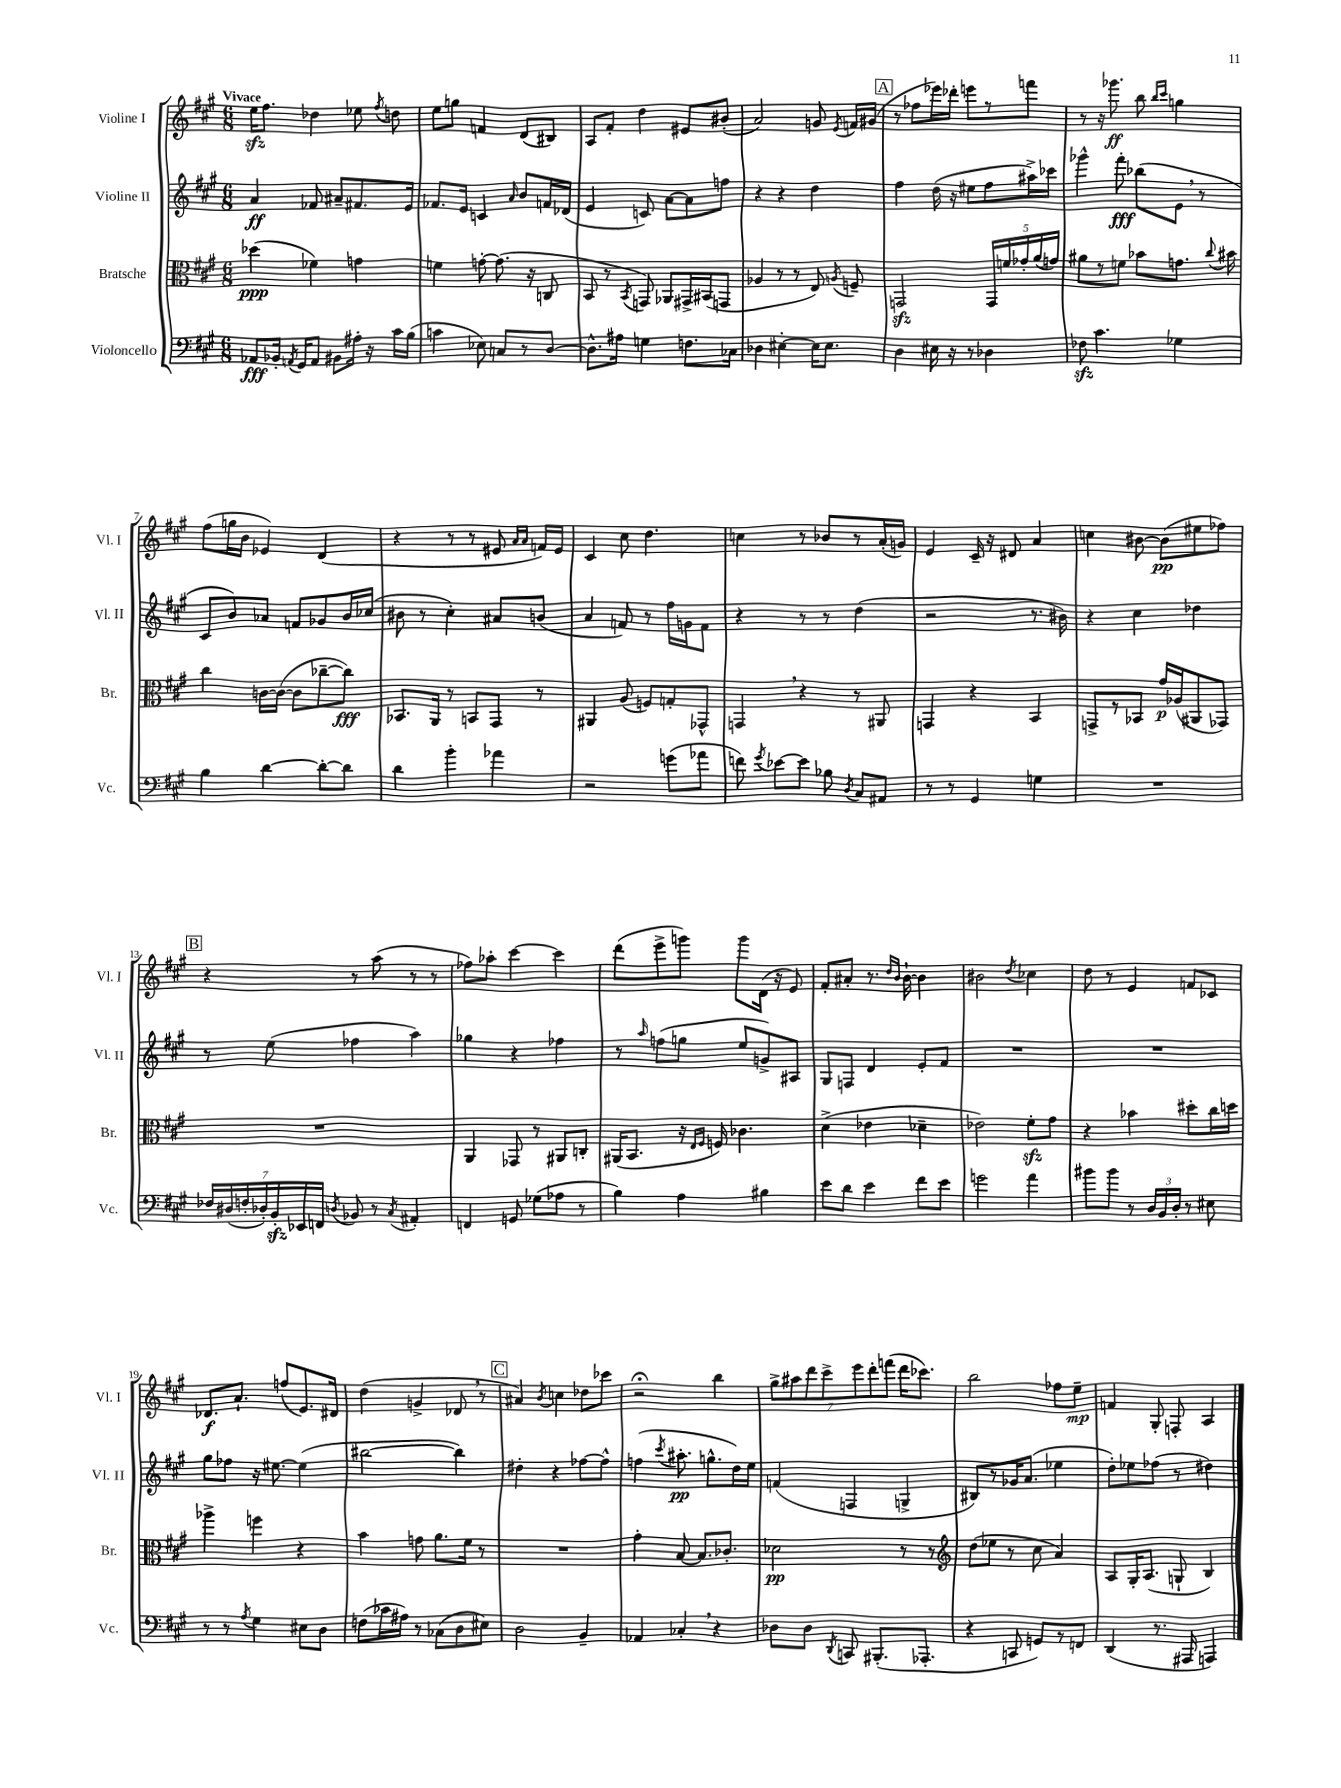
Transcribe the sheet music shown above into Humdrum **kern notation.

**kern	**dynam	**kern	**dynam	**kern	**dynam	**kern	**dynam
*part4	*part4	*part3	*part3	*part2	*part2	*part1	*part1
*staff4	*staff4	*staff3	*staff3	*staff2	*staff2	*staff1	*staff1
*I"Violoncello	*	*I"Bratsche	*	*I"Violine II	*	*I"Violine I	*
*I'Vc.	*	*I'Br.	*	*I'Vl. II	*	*I'Vl. I	*
*clefF4	*	*clefC3	*	*clefG2	*	*clefG2	*
*k[f#c#g#]	*	*k[f#c#g#]	*	*k[f#c#g#]	*	*k[f#c#g#]	*
*M6/8	*	*M6/8	*	*M6/8	*	*M6/8	*
=1	=1	=1	=1	=1	=1	=1	=1
!	!	!	!	!	!	!LO:TX:a:B:t=Vivace	!
8AA-X/L	fff	(4dd-X\	ppp	4a/	ff	16eezz\KL	.
.	.	.	.	.	.	8.ff#\J	.
16BB-X'/Jk	.	.	.	.	.	.	.
8qAAn/	.	.	.	.	.	.	.
16GG#/KL	.	.	.	.	.	.	.
8AA/J	.	4f-X\)	.	8f-X/	.	4dd-X\	.
8BB#X\L	.	.	.	8a#X~/L	.	.	.
16A#X'\Jk	.	4gn\	.	8.f#X/	.	8ee-X\	.
16r	.	.	.	.	.	.	.
.	.	.	.	.	.	8qff#/	.
16c#\LL	.	.	.	.	.	8ddn\	.
(16B\JJ	.	.	.	16e/Jk	.	.	.
=2	=2	=2	=2	=2	=2	=2	=2
4cn\	.	4fn\	.	8.f-X/L	.	8ee\L	.
.	.	.	.	.	.	8ggn\J	.
.	.	.	.	16e/Jk	.	.	.
8E-X\)	.	[8gn'\	.	4cn/	.	4fn/	.
8Cn/L	.	(8.g\]	.	.	.	.	.
.	.	.	.	16qqa/	.	.	.
8r	.	.	.	8b/L	.	(8d/L	.
.	.	16r	.	.	.	.	.
[8D/J	.	8Cn/	.	16fn/L	.	8B#X/J)	.
.	.	.	.	(16d-X/JJ	.	.	.
=3	=3	=3	=3	=3	=3	=3	=3
8.D^^\L]	.	8BB/	.	4e/	.	8A/L	.
.	.	8r	.	.	.	8f#'/J	.
16A#X\Jk	.	.	.	.	.	.	.
.	.	8qBB/	.	.	.	.	.
4Gn\	.	8GGn/)	.	8cn/)	.	4dd\	.
.	.	8AA-X/L	.	[8a\L	.	.	.
8.Fn\L	.	16GG#X^/L	.	8a\]	.	8e#X/L	.
.	.	(16BB#X/J	.	.	.	.	.
.	.	8GGn/J	.	8ffn\J	.	(8b#X'/J	.
16C-X\Jk	.	.	.	.	.	.	.
=4	=4	=4	=4	=4	=4	=4	=4
4D-X\	.	4A-X/	.	4r	.	2a/)	.
[4E#X'\	.	8r	.	4r	.	.	.
.	.	8r	.	.	.	.	.
16E#\KL]	.	8E/)	.	4dd\	.	8gn/	.
8.E#\J	.	.	.	.	.	.	.
.	.	8qAn/	.	.	.	8qe/	.
.	.	8Fn~/	.	.	.	16fn/LL	.
.	.	.	.	.	.	(16g#X/JJ	.
!!LO:REH:place=s1:t=A
=5	=5	=5	=5	=5	=5	=5	=5
4D\	.	2GGnzz/	.	4ff#\	.	8r	.
.	.	.	.	.	.	8ff-X\L	.
16E#X\	.	.	.	(16dd\	.	16eee-X\L)	.
16r	.	.	.	16r	.	16ddd-X'\JJ	.
8r	.	.	.	8ee#X\L	.	8eeen\L	.
4D-X\	.	20GG/LL	.	8ff#\	.	8r	.
.	.	20fn/	.	.	.	.	.
.	.	20g-X'/	.	.	.	.	.
.	.	.	.	16aa#X^\L)	.	8fffn\J	.
.	.	(20a/	.	.	.	.	.
.	.	.	.	16ccc-X\JJ	.	.	.
.	.	20gn/JJ)	.	.	.	.	.
=6	=6	=6	=6	=6	=6	=6	=6
8F-Xzz\	.	8a#X\L	.	4ggg-X^^\	.	8r	.
4.c#\	.	8r	.	.	.	16r	.
.	.	.	.	.	.	8.ggg-X\	ff
.	.	8fn\J	.	8fff#'\	fff	.	.
.	.	8b-X\L	.	(8bb-X\L	.	8bb\	.
.	.	.	.	.	.	16qqbb/LL	.
.	.	.	.	.	.	16qqccc#/JJ	.
4G-X\	.	8.gn\J	.	8e,\J	.	4ggn\	.
.	.	.	.	8r	.	.	.
.	.	8qqcc#/	.	.	.	.	.
.	.	16b#X\	.	.	.	.	.
!!LO:LB:g=z
=7	=7	=7	=7	=7	=7	=7	=7
4B\	.	4cc#\	.	8c#/L	.	(8ff#\L	.
.	.	.	.	8b/)	.	16ggn\L	.
.	.	.	.	.	.	16b\JJ	.
[4d\	.	[16cn\LL	.	8a-X/J	.	4e-X/)	.
.	.	(16c\JJ_	.	.	.	.	.
.	.	8c\L]	.	8fn/L	.	.	.
8d'\L_	.	[8cc-X~\	.	8g-X/	.	(4d/	.
8d\J]	.	8cc-\J])	fff	16b/L	.	.	.
.	.	.	.	(16cc-X/JJ	.	.	.
=8	=8	=8	=8	=8	=8	=8	=8
4d\	.	8.BB-X/L	.	8b#X\	.	4r	.
.	.	.	.	8r	.	.	.
.	.	16AA/Jk	.	.	.	.	.
4b'\	.	8r	.	4cc#'\)	.	8r	.
.	.	8BBn/L	.	.	.	8r	.
4a-X\	.	8GG#/J	.	8a#X/L	.	8e#X/	.
.	.	.	.	.	.	16qqa/LL	.
.	.	.	.	.	.	16qqa/JJ	.
.	.	8r	.	(8bn/J	.	16fn/LL)	.
.	.	.	.	.	.	16e#/JJ	.
=9	=9	=9	=9	=9	=9	=9	=9
2r	.	4AA#X/	.	4a/	.	4c#/	.
.	.	(8A/	.	8fn/)	.	8cc#\	.
.	.	8Fn/L)	.	8r	.	4.dd\	.
(8gn\L	.	8Gn'/	.	16ff#\LL	.	.	.
.	.	.	.	16gn\J	.	.	.
8a-X\J	.	8GG-X^^/J	.	8f\J	.	.	.
=10	=10	=10	=10	=10	=10	=10	=10
8fn\)	.	4GGn,/	.	4r	.	4ccn\	.
8qg#/	.	.	.	.	.	.	.
[8e-X\L	.	.	.	.	.	.	.
8e-\J]	.	4r	.	8r	.	8r	.
8B-X\	.	.	.	8r	.	8b-X/L	.
8qD/	.	.	.	.	.	.	.
8C#/L	.	8r	.	(4dd\	.	8r	.
8AA#X/J	.	8AA#X/	.	.	.	(16a'/L	.
.	.	.	.	.	.	16gn/JJ)	.
=11	=11	=11	=11	=11	=11	=11	=11
8r	.	4GGn/	.	2r	.	4e/	.
8r	.	.	.	.	.	.	.
4GG#/	.	4r	.	.	.	16c#~/	.
.	.	.	.	.	.	16r	.
.	.	.	.	.	.	8d#X/	.
4Gn\	.	4BB/	.	8.r	.	4a/	.
.	.	.	.	16b#X\)	.	.	.
=12	=12	=12	=12	=12	=12	=12	=12
2.r	.	8GGn^/L	.	4r	.	4ccn\	.
.	.	8r	.	.	.	.	.
.	.	8BB-X/J	.	4cc#\	.	[8b#X\	.
.	.	16g#/LL	p	.	.	(8b#\L]	pp
.	.	(16A-X/J	.	.	.	.	.
.	.	8AA#X/	.	4dd-X\	.	8ee#X\	.
.	.	8GG-X/J)	.	.	.	8ff-X\J)	.
!!LO:LB:g=z
!!LO:REH:place=s1:t=B
=13	=13	=13	=13	=13	=13	=13	=13
28F-X/LL	.	2.r	.	8r	.	4r	.
(28D#X/	.	.	.	.	.	.	.
28Fn'/	.	.	.	.	.	.	.
28D-X'/)	.	.	.	.	.	.	.
.	.	.	.	(8ee\	.	.	.
28BBzz'/	.	.	.	.	.	.	.
28EE-X/	.	.	.	.	.	.	.
28FFn/JJ	.	.	.	.	.	.	.
8qDn/	.	.	.	.	.	.	.
8BB-X/	.	.	.	4ff-X\	.	8r	.
8r	.	.	.	.	.	(8aa\	.
8qC#/	.	.	.	.	.	.	.
4AA#X'/	.	.	.	4aa\)	.	8r	.
.	.	.	.	.	.	8r	.
=14	=14	=14	=14	=14	=14	=14	=14
4FFn/	.	4AA/	.	4gg-X\	.	8ff-X\L)	.
.	.	.	.	.	.	8aa-X'\J	.
8GGn/	.	8GG-X/	.	4r	.	[4ccc#\	.
(8G-X\L	.	8r	.	.	.	.	.
8A-X\J	.	8AA#X/L	.	4ff-X\	.	4ccc#\]	.
8r	.	8Cn'/J	.	.	.	.	.
=15	=15	=15	=15	=15	=15	=15	=15
4B\)	.	(16AA#X/KL	.	8r	.	(8ddd\L	.
.	.	8.BB/J	.	.	.	.	.
.	.	.	.	16qqaa/	.	.	.
.	.	.	.	(8ffn\L	.	8eee^\	.
4A\	.	16r	.	8ggn\J	.	8gggn\J)	.
.	.	16qqE/LL	.	.	.	.	.
.	.	16qqF#/JJ	.	.	.	.	.
.	.	16Fn/)	.	.	.	.	.
.	.	4.c-X\	.	8ee/L	.	8ggg\L	.
4B#X\	.	.	.	8gn^/)	.	(16d\Jk	.
.	.	.	.	.	.	16r	.
.	.	.	.	8A#X/J	.	8e/)	.
=16	=16	=16	=16	=16	=16	=16	=16
8e\L	.	(4d^\	.	8G#/L	.	8f#'/L	.
8d\J	.	.	.	8Fn/J	.	8a#X'/J	.
4e\	.	4e-X\	.	4d/	.	8.r	.
.	.	.	.	.	.	16qqdd/LL	.
.	.	.	.	.	.	16qqb/JJ	.
.	.	.	.	.	.	[16b`\	.
8f#\L	.	4d-X~\	.	8e'/L	.	4b\]	.
8e\J	.	.	.	8f#/J	.	.	.
=17	=17	=17	=17	=17	=17	=17	=17
2gn\	.	2e-X\)	.	2.r	.	2b#X\	.
.	.	.	.	.	.	8qdd/	.
4a\	.	8f#zz'\L	.	.	.	4cc-X\	.
.	.	8g#\J	.	.	.	.	.
=18	=18	=18	=18	=18	=18	=18	=18
8b#X\L	.	4r	.	2.r	.	8dd\	.
8b#\J	.	.	.	.	.	8r	.
8r	.	4b-X\	.	.	.	4e/	.
24D/LL	.	.	.	.	.	.	.
24BB/	.	.	.	.	.	.	.
24D'/JJ	.	.	.	.	.	.	.
8r	.	8dd#X'\L	.	.	.	8fn/L	.
8E#X\	.	16cc#\L	.	.	.	8c-X/J	.
.	.	16ddn\JJ	.	.	.	.	.
!!LO:LB:g=z
=19	=19	=19	=19	=19	=19	=19	=19
8r	.	4aa-X^\	.	8gg#\L	.	8.d-X/L	f
8r	.	.	.	8ff-X\J	.	.	.
.	.	.	.	.	.	8.a`/J	.
8qA/	.	.	.	.	.	.	.
4G#\	.	4ffn\	.	16r	.	.	.
.	.	.	.	[8.ee#X\	.	.	.
.	.	.	.	.	.	(8ffn/L	.
8E#X\L	.	4r	.	(4ee#\]	.	8.e/)	.
8D\J	.	.	.	.	.	.	.
.	.	.	.	.	.	16d#X/Jk	.
=20	=20	=20	=20	=20	=20	=20	=20
(8Fn\L	.	4b\	.	[2bb#X\	.	(4dd\	.
16c-X\L	.	.	.	.	.	.	.
16A#X\JJ)	.	.	.	.	.	.	.
8r	.	8gn\	.	.	.	4gn^/	.
(8C-X\L	.	8.a\L	.	.	.	.	.
8D\	.	.	.	4bb#\])	.	8d-X,/	.
.	.	16f#\Jk	.	.	.	.	.
8E#X\J)	.	8r	.	.	.	8r	.
!!LO:REH:place=s1:t=C
=21	=21	=21	=21	=21	=21	=21	=21
2D\	.	2.r	.	4dd#X'\	.	4a#X/)	.
.	.	.	.	.	.	8qb/	.
.	.	.	.	4r	.	4ccn\	.
4BB~/	.	.	.	[8ff-X\L	.	8dd-X\L	.
.	.	.	.	8ff-^^\J]	.	8ccc-X\J	.
=22	=22	=22	=22	=22	=22	=22	=22
4AA-X/	.	4g#'\	.	(4ffn\	.	2r;<	.
.	.	.	.	8qccc#/	.	.	.
4C-X',/	.	[8B/	.	8.aa#X'\	pp	.	.
.	.	8.B/L]	.	.	.	.	.
.	.	.	.	8.ggn^^\L	.	.	.
4r	.	.	.	.	.	4bb\	.
.	.	8.c-X'/J	.	.	.	.	.
.	.	.	.	16dd\L)	.	.	.
.	.	.	.	16ee\JJ	.	.	.
=23	=23	=23	=23	=23	=23	=23	=23
8D-X\L	.	2d-X\	pp	(4fn/	.	14gg#^\L	.
.	.	.	.	.	.	14aa#X\	.
8D-\J	.	.	.	.	.	.	.
.	.	.	.	.	.	14ddd\	.
.	.	.	.	.	.	14ccc#^\	.
8qDD/	.	.	.	.	.	.	.
8CCn/	.	.	.	4Fn/	.	.	.
.	.	.	.	.	.	14eee\	.
.	.	.	.	.	.	14ddd'\	.
(8.BBB#X'/L	.	.	.	.	.	.	.
.	.	.	.	.	.	(14fffn\J	.
.	.	8r	.	4Gn^/	.	16ddd\KL	.
8.AAA-X'/J	.	.	.	.	.	8.ccc-X\J)	.
.	.	8r	.	.	.	.	.
=24	=24	=24	=24	=24	=24	=24	=24
*	*	*clefG2	*	*	*	*	*
4r	.	(8dd\L	.	8B#X/L)	.	2bb\	.
.	.	8ee-X\J	.	8r	.	.	.
8CCn/	.	8r	.	16g-X/K	.	.	.
.	.	.	.	(8.a/J	.	.	.
8GGn/L)	.	8cc#\	.	.	.	.	.
8r	.	4a/)	.	4ee-X\	.	8ff-X\L	.
8FFn/J	.	.	.	.	.	8ee~\J	mp
=25	=25	=25	=25	=25	=25	=25	=25
(4DD/	.	8A/L	.	8dd'\L)	.	4fn/	.
.	.	16G#'/K	.	8ee-X\	.	.	.
.	.	(8.A/J	.	.	.	.	.
8.r	.	.	.	(8ff-X\J	.	8G#'/	.
.	.	8Gn`/	.	8r	.	8Fn'/	.
16AAA#X/	.	.	.	.	.	.	.
4AAAn/)	.	4B/)	.	4dd#X\)	.	4A/	.
==	==	==	==	==	==	==	==
*-	*-	*-	*-	*-	*-	*-	*-
